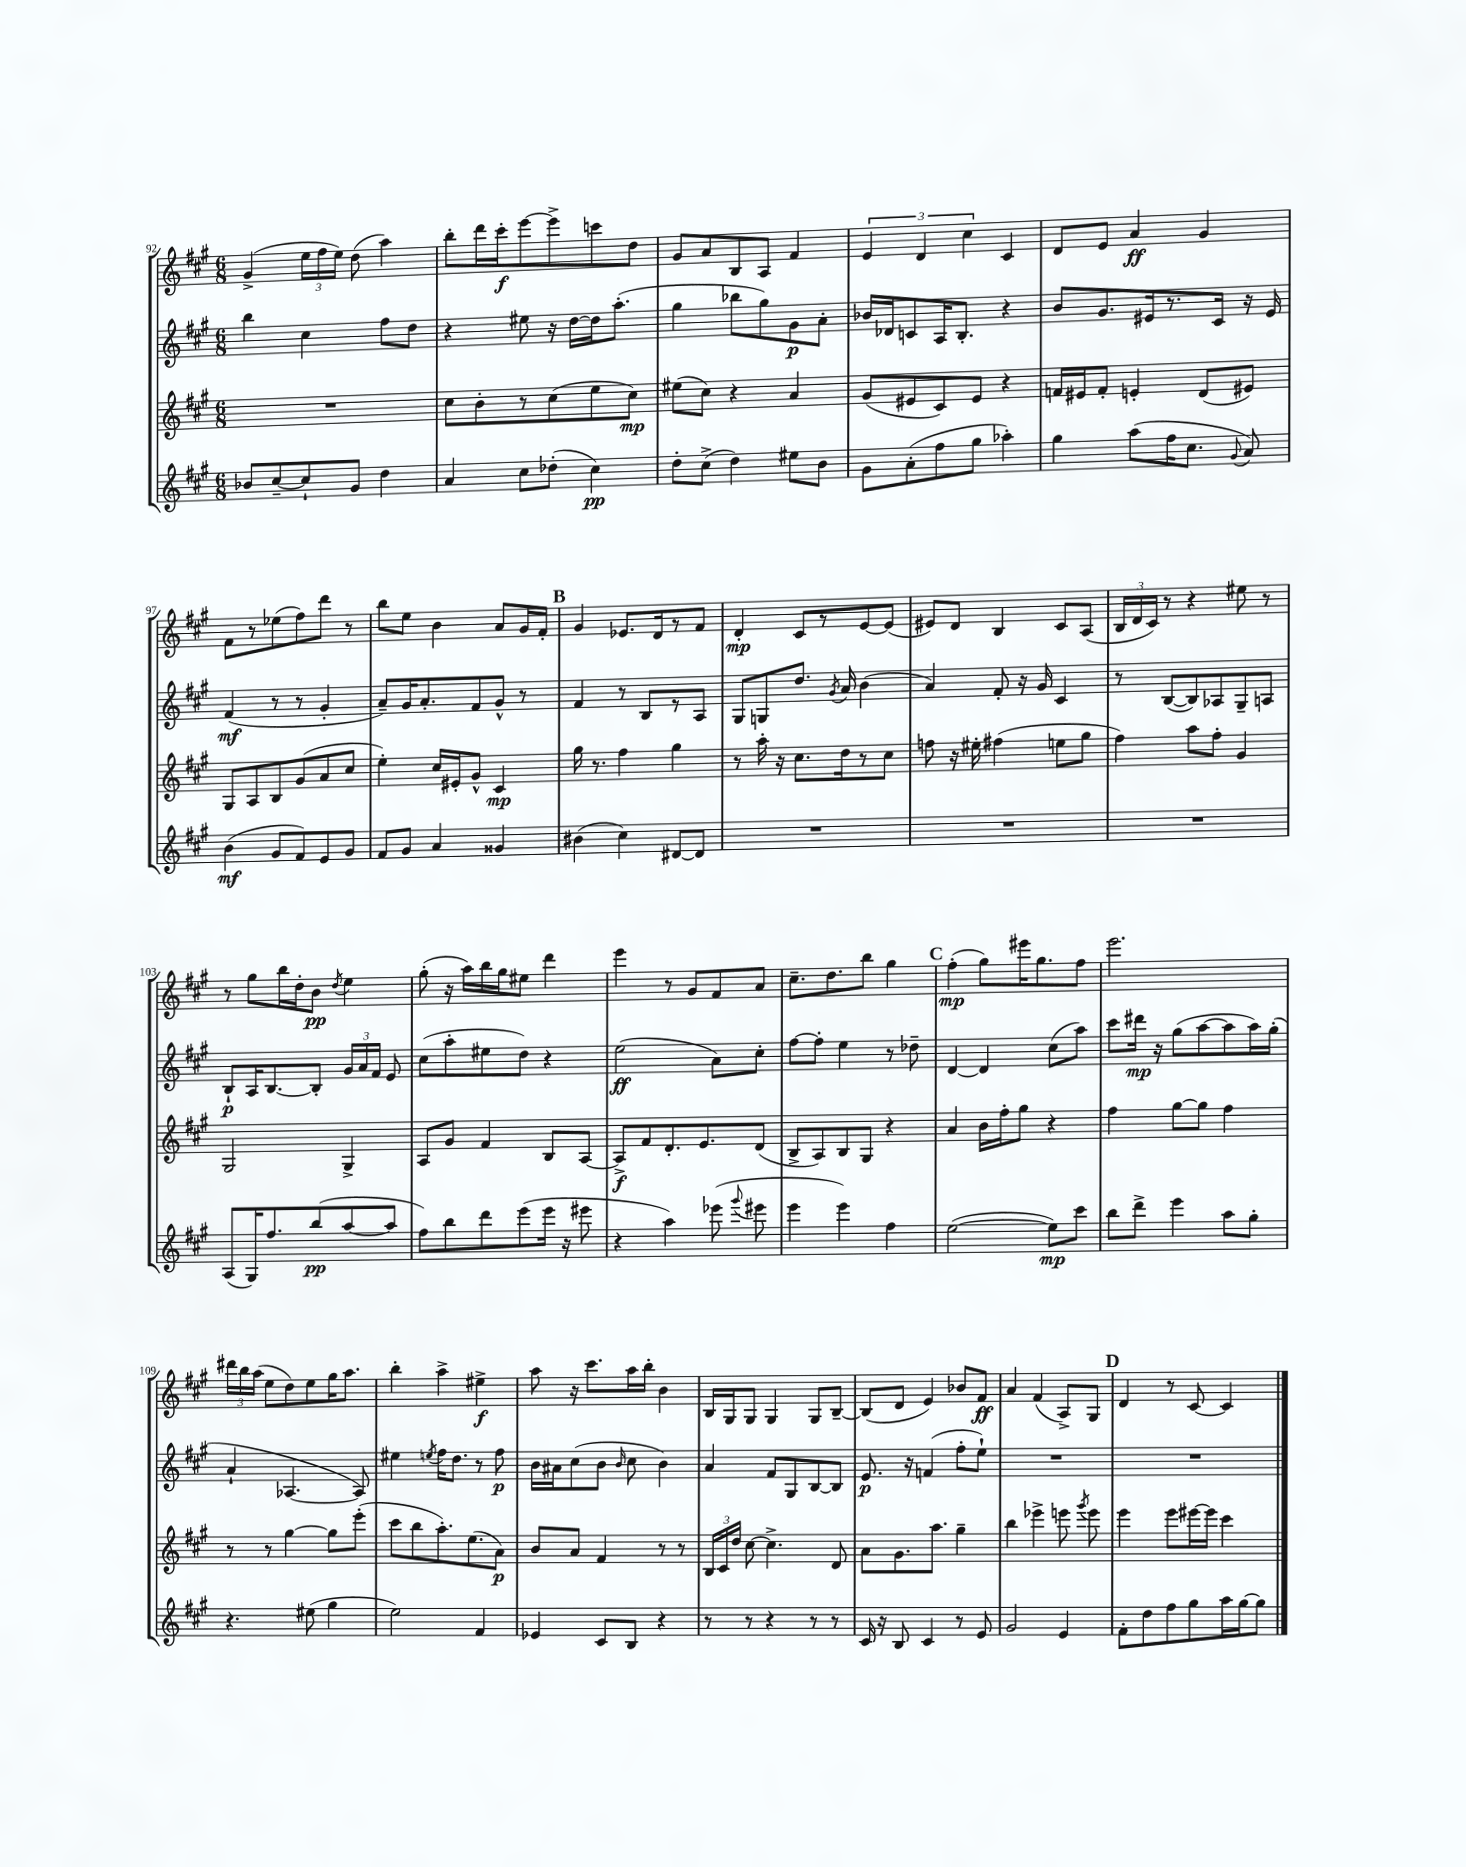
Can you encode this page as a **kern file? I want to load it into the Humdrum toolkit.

**kern	**kern	**kern	**kern
*staff4	*staff3	*staff2	*staff1
*clefG2	*clefG2	*clefG2	*clefG2
*k[f#c#g#]	*k[f#c#g#]	*k[f#c#g#]	*k[f#c#g#]
*M6/8	*M6/8	*M6/8	*M6/8
8b-	2.r	4bb	(4g#^
[8cc#~	.	.	.
8cc#`]	.	4cc#	24ee
.	.	.	24ff#
.	.	.	24ee)
8g#	.	.	(8dd
4dd	.	8ff#	4aa)
.	.	8dd	.
=	=	=	=
4a	8cc#	4r	8bb'
.	8b'	.	16ddd
.	.	.	16ccc#'
8cc#	8r	8ee#	[8eee
(8dd-'	(8cc#	16r	8eee^]
.	.	[16dd	.
4cc#)	8ee	16dd]	8ccc
.	.	(8.aa'	.
.	8cc#)	.	8dd
=	=	=	=
8dd'	(8ee#	4gg#	8g#
(8cc#^	8cc#)	.	8a
4dd)	4r	8bb-	8B
.	.	8gg#)	8A
8ee#	4a	8g#	4f#
8b	.	8a'	.
=	=	=	=
8g#	(8g#	16b-	6e
.	.	16d-	.
(8a'	8e#	8c	.
.	.	.	6d
8ff#	8c#)	16A	.
.	.	8.B'	.
.	.	.	6cc#
8gg#	8e#	.	.
4aa-')	4r	4r	4c#
=	=	=	=
4gg#	16f	8b	8d
.	16e#	.	.
.	8f'	8.g#	8e
(8aa	4e'	.	4a
.	.	16e#	.
16ff#	.	8.r	.
8.cc#	.	.	.
.	(8d	.	4g#
.	.	16c#	.
8qqg#	.	.	.
8a)	8e#)	16r	.
.	.	16e#	.
=	=	=	=
(4b	8G#	(4f#	8f#
.	8A	.	8r
8g#	8B	8r	(8ee-
8f#)	(8g#	8r	8ff#)
8e	8a	4g#'	8ddd
8g#	8cc#	.	8r
=	=	=	=
8f#	4ee')	8a~)	8bb
8g#	.	16g#	8ee
.	.	8.a'	.
4a	16cc#	.	4b
.	16e#'	.	.
.	8g#^^	8f#	.
4g##	4c#	8g#^^	8a
.	.	8r	16g#
.	.	.	16f#'
=	=	=	=
(4b#	16gg#	4f#	4g#
.	8.r	.	.
4cc#)	4ff#	8r	8.e-
.	.	8B	.
.	.	.	16d
[8d#	4gg#	8r	8r
8d#]	.	8A	8f#
=	=	=	=
2.r	8r	8G#	4d'
.	16aa'	8G	.
.	16r	.	.
.	8.cc#	8.dd	8c#
.	.	.	8r
.	.	8qg#	.
.	16dd	16a	.
.	8r	(4b	[8e
.	8cc#	.	(8e]
=	=	=	=
2.r	8ff	4a)	8e#)
.	16r	.	8d
.	16ee#'	.	.
.	(4ff#	8f#'	4B
.	.	16r	.
.	.	16g#	.
.	8ee	4c#	8c#
.	8gg#	.	(8A
=	=	=	=
2.r	4ff#)	8r	24B
.	.	.	24d
.	.	.	24c#)
.	.	([8B	8r
.	8aa	8B])	4r
.	8ff#'	8A-	.
.	4g#	8G#~	8ee#
.	.	8A	8r
=	=	=	=
(8A	2G#	8B`	8r
16G#)	.	16A	8gg#
8.ff#	.	[8.B	.
.	.	.	16bb
.	.	.	16dd'
(8bb	.	8B']	8b
.	.	.	8qdd
[8aa	4G#^	24g#	4ee
.	.	24a	.
.	.	24f#	.
8aa]	.	8e	.
=	=	=	=
8ff#)	8A	(8cc#	(8gg#'
8bb	8g#	8aa'	16r
.	.	.	16aa)
8ddd	4f#	8ee#	16bb
.	.	.	16gg#
(8eee	.	8dd)	8ee#
16eee	8B	4r	4ddd
16r	.	.	.
8eee#	[8A	.	.
=	=	=	=
4r	8A^]	(2ee	4eee
.	8f#	.	.
4aa)	8.d'	.	8r
.	.	.	8g#
.	8.e	.	.
(8eee-	.	8a)	8f#
8qqggg#	.	.	.
8eee#	(8d	8cc#'	8a
=	=	=	=
4eee	8B^	[8ff#	8.cc#~
.	8A)	8ff#']	.
.	.	.	8.dd
4eee)	8B	4ee	.
.	8G#	.	8bb
4ff#	4r	8r	4gg#
.	.	8dd-~	.
=	=	=	=
([2ee	4a	[4d	(4ff#'
.	16b	4d]	8gg#)
.	16ff#'	.	.
.	8gg#	.	16eee#
.	.	.	8.gg#
8ee])	4r	(8cc#	.
8ccc#	.	8aa)	8ff#
=	=	=	=
8bb	4ff#	8ccc#	2.eee
8ddd^	.	16ddd#	.
.	.	16r	.
4eee	[8gg#	(8gg#	.
.	8gg#]	[8aa	.
8aa	4ff#	8aa]	.
8gg#'	.	16aa)	.
.	.	(16gg#'	.
=	=	=	=
4.r	8r	4a`	24ddd#
.	.	.	24bb
.	.	.	(24aa
.	8r	.	8ee
.	[4gg#	[4.A-	8dd)
(8ee#	.	.	8ee
4gg#	8gg#]	.	16gg#
.	.	.	8.aa
.	(8eee'	8A-])	.
=	=	=	=
2ee)	8ccc#	4ee#	4bb'
.	8bb	.	.
.	.	8qee	.
.	8.aa')	16ff#	4aa^
.	.	8.dd	.
.	(8.ee	.	.
4f#	.	8r	4ee#^
.	8a)	8ff#	.
=	=	=	=
4e-	8b	16b	8aa
.	.	16a#	.
.	8a	(8cc#	16r
.	.	.	8.ccc#
8c#	4f#	8b	.
.	.	16qqb	.
8B	.	8cc#	16aa
.	.	.	16bb'
4r	8r	4b)	4b
.	8r	.	.
=	=	=	=
8r	24B	4a	16B
.	24c#	.	.
.	.	.	16G#
.	24dd	.	.
8r	[8cc#	.	8G#
4r	4.cc#^]	8f#	4G#
.	.	8G#	.
8r	.	[8B	8G#
8r	8d	8B]	[8B~
=	=	=	=
16c#	8a	8.e	(8B]
16r	.	.	.
8B	8.g#	.	8d
.	.	16r	.
4c#	.	(4f	4e)
.	8.aa	.	.
8r	4gg#~	8ff#'	8b-
8e	.	8ee`)	8f#
=	=	=	=
2g#	4bb	2.r	4a
.	4eee-^	.	(4f#
4e	8eee	.	8A^)
.	8qggg#	.	.
.	8eee	.	8G#
=	=	=	=
8f#'	4eee	2.r	4d
8dd	.	.	.
8ff#	8eee	.	8r
8gg#	[16eee#	.	[8c#
.	16eee#]	.	.
16aa	4ccc#	.	4c#]
[16gg#	.	.	.
8gg#]	.	.	.
==	==	==	==
*-	*-	*-	*-
